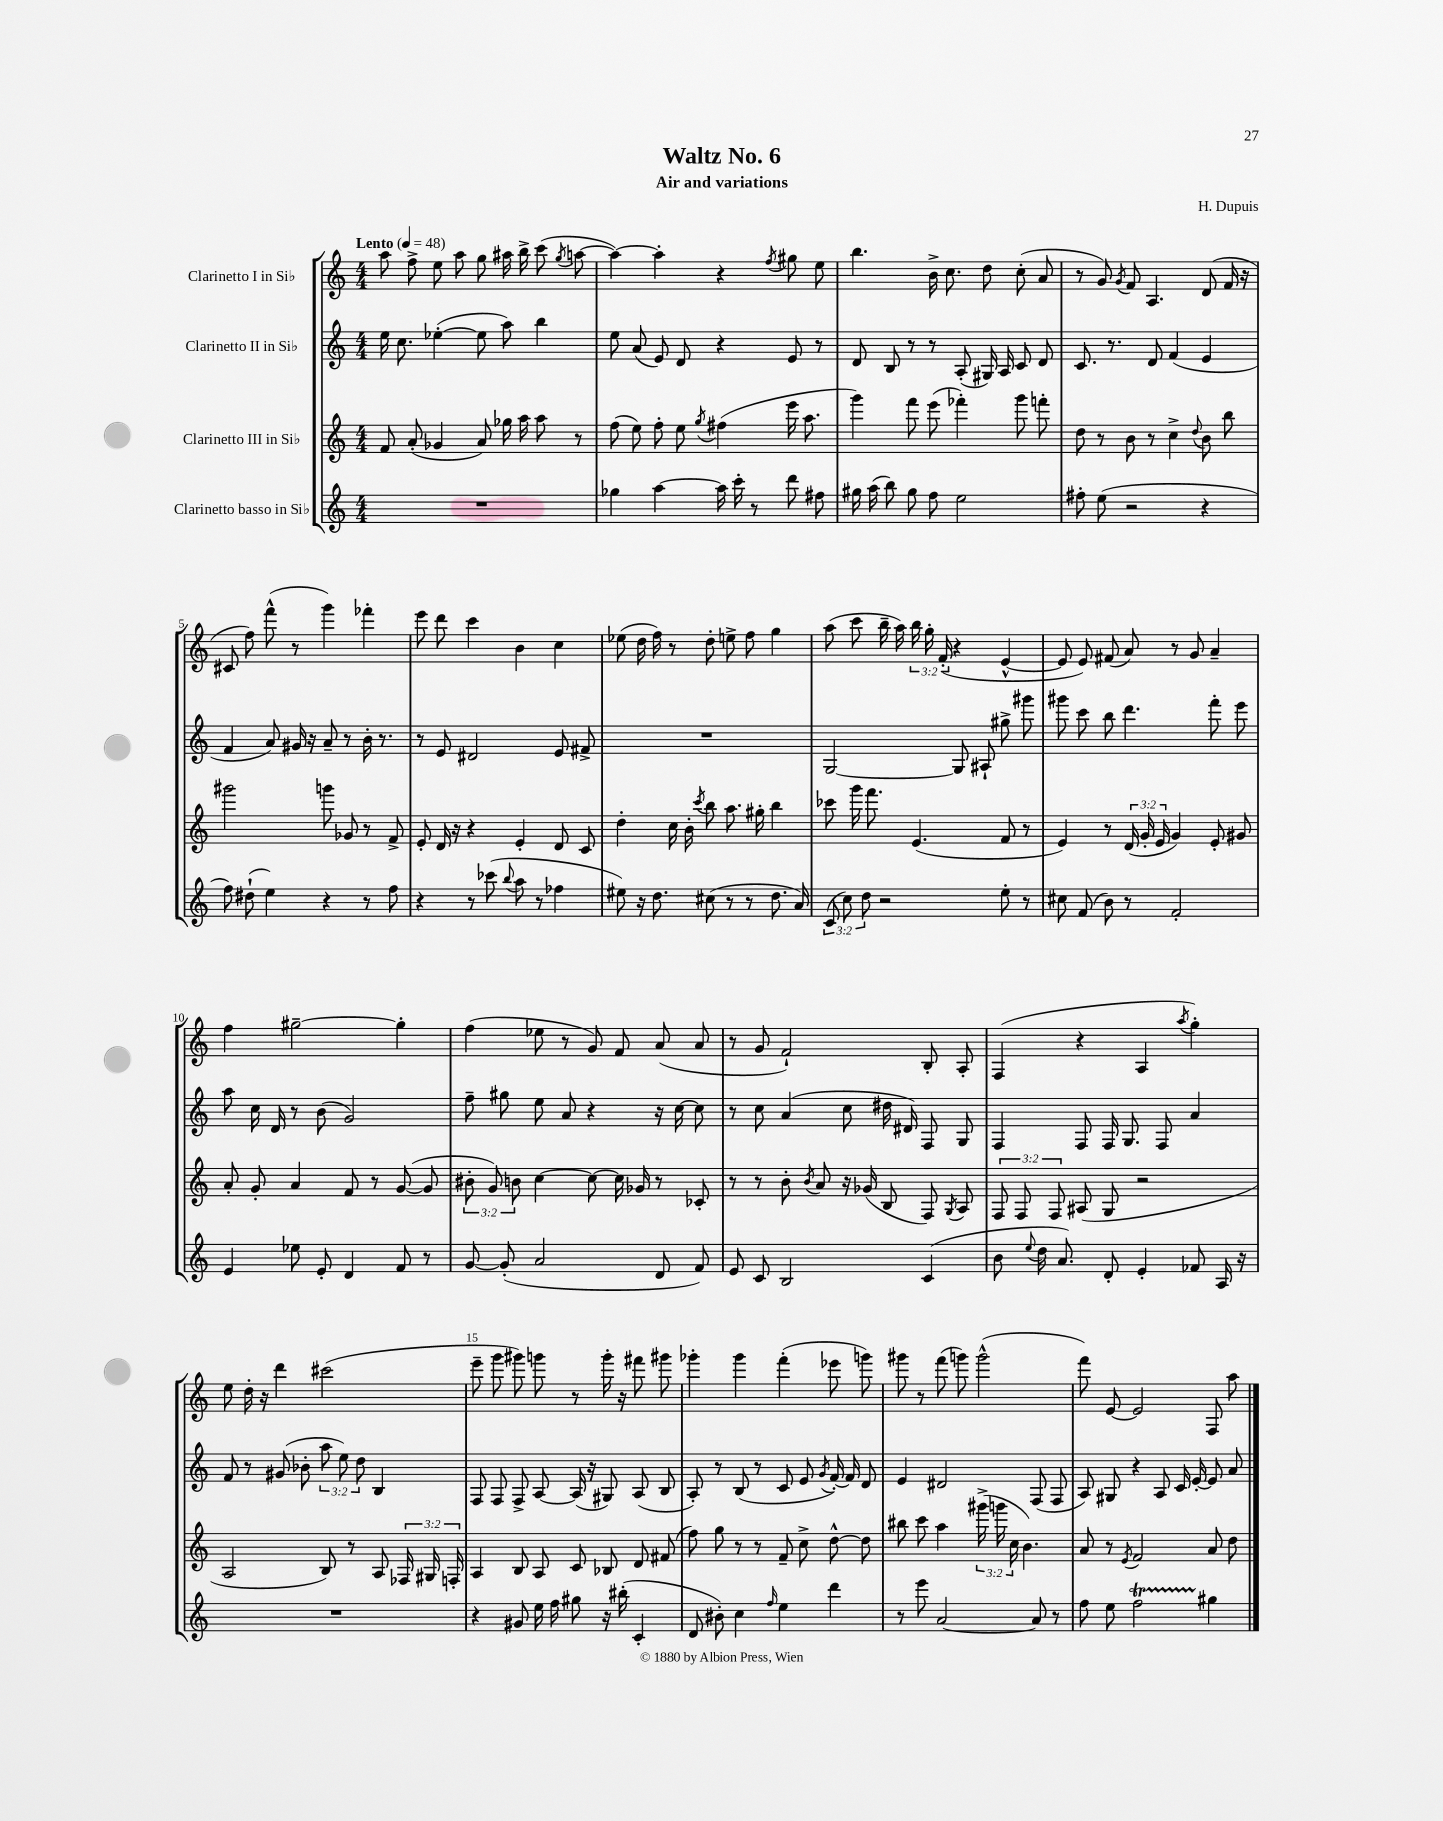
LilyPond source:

\header { title = "Waltz No. 6" composer = "H. Dupuis" subtitle = "Air and variations" }
<<
\new StaffGroup <<
\new Staff = "s0" \with { instrumentName = "Clarinetto I in Sib" } {
    \clef treble \key c \major \numericTimeSignature \time 4/4 \override Staff.TupletNumber.text = #tuplet-number::calc-fraction-text \tempo "Lento" 4 = 48
    \autoBeamOff a''8 f''8-> e''8 a''8 g''8 ais''16 b''16-> c'''8( \acciaccatura { g''8 } a''8~ |
    a''4~) a''4-. r4 \acciaccatura { f''8 } gis''8 e''8 |
    b''4. b'16-> c''8. d''8 c''8-.( a'8 |
    r8 g'8) \acciaccatura { g'8 } f'8 a4. d'8( f'16 r16 |
    cis'8 f''8) f'''8-^( r8 g'''4) fes'''4-. |
    e'''8 d'''8 c'''4 b'4 c''4 |
    ees''8( d''16 f''16) r8 d''8-. e''8-> f''8 g''4 |
    a''8( c'''8 b''16-- a''16) \tuplet 3/2 { b''16 g''16-. f'16-.( } r4 e'4~-^ |
    e'8 e'8) fis'8( a'8) r8 g'8 a'4-- |
    f''4 gis''2~-- gis''4-. |
    f''4( ees''8 r8 g'8) f'8 a'8( a'8 |
    r8 g'8 f'2-!) b8-. a8-. |
    f4( r4 a4 \acciaccatura { a''8 } g''4-.) |
    e''8 d''16-. r16 d'''4 cis'''2( |
    e'''8-- g'''8 gis'''8) g'''8 r8 g'''16-. r16 fis'''8 gis'''8 |
    ges'''4-. ges'''4 f'''4-.( ees'''8 g'''8) |
    gis'''8 r8 f'''8( g'''8) g'''2-^( |
    f'''8) e'8~ e'2 f8 a''8 \bar "|." |
}
\new Staff = "s1" \with { instrumentName = "Clarinetto II in Sib" } {
    \clef treble \key c \major \numericTimeSignature \time 4/4 \override Staff.TupletNumber.text = #tuplet-number::calc-fraction-text
    \autoBeamOff e''16 c''8. ees''4~-.( ees''8 a''8) b''4 |
    e''8 a'8( e'8) d'8 r4 e'8 r8 |
    d'8 b8 r8 r8 a8-.( gis16) a16 c'8 d'8 |
    c'8. r8. d'8 f'4( e'4 |
    f'4 a'8) gis'16 r16 a'8-- r8 b'16-. r8. |
    r8 e'8 dis'2 e'8 fis'8-> |
    R1 |
    g2~ g8 ais8-! gis''8-> gis'''8 |
    gis'''8 c'''8 b''8 d'''4. f'''8-. e'''8 |
    a''8 c''16 d'16 r8 b'8( g'2) |
    f''8-- gis''8 e''8 a'8 r4 r16 c''16~ c''8 |
    r8 c''8 a'4( c''8 dis''16 dis'16) f8 g8 |
    f4 f8 f16 g8. f8 a'4 |
    f'8 r8 gis'8( bes'8-. \tuplet 3/2 { a''8 e''8) d''8 } b4 |
    f8 f8 f8-> a8~ a16( r16 gis8) a8( b8 |
    a8-.) r8 b8( r8 c'8 e'8 \acciaccatura { g'8 } f'16~-.) f'16 d'8 |
    e'4 dis'2 f8( f8 |
    a8) gis8 r4 a8 c'16 e'16~-. e'8 a'8 \bar "|." |
}
\new Staff = "s2" \with { instrumentName = "Clarinetto III in Sib" } {
    \clef treble \key c \major \numericTimeSignature \time 4/4 \override Staff.TupletNumber.text = #tuplet-number::calc-fraction-text
    \autoBeamOff f'8 a'8-.( ges'4 a'8) ges''16 a''16 a''8 r8 |
    f''8( e''8) f''8-. e''8 \acciaccatura { g''8 } fis''4( e'''16 a''8. |
    g'''4) f'''8 e'''8( fes'''4-.) g'''8 f'''8-. |
    d''8 r8 b'8 r8 c''4-> \appoggiatura { d''8 } b'8 b''8 |
    gis'''2 g'''8 ges'8 r8 f'8-> |
    e'8-. d'16 r16 r4 e'4-. d'8 c'8 |
    d''4-. c''16 b'16-. \acciaccatura { c'''8 } b''8 a''8. gis''16-. b''4 |
    ces'''8 g'''16 f'''8. e'4.( f'8 r8 |
    e'4) r8 \tuplet 3/2 { d'16( g'16-. e'16 } g'4) e'8-. gis'8 |
    a'8-. g'8-. a'4 f'8 r8 g'8~( g'8 |
    \tuplet 3/2 { bis'8-. g'8) b'8 } c''4~ c''8~ c''16 ges'16 r8 ces'8-. |
    r8 r8 b'8-. \acciaccatura { b'8 } a'8 r16 ges'16( b8 f8) \acciaccatura { g8 } a8 |
    \tuplet 3/2 { f8 f8 f8 } ais8( g8 r2 |
    a2 b8) r8 a8 \tuplet 3/2 { fes16 gis16 f16-. } |
    a4 b8 a8 c'8 bes8 d'8 fis'8( |
    f''8) g''8 r8 r8 f'8-- c''8-> d''8~-^ d''8 |
    bis''8 c'''8 a''4 \tuplet 3/2 { gis'''16->( g'''16 c''16 } b'4.) |
    a'8 r8 \acciaccatura { e'8 } f'2 a'8 d''8 \bar "|." |
}
\new Staff = "s3" \with { instrumentName = "Clarinetto basso in Sib" } {
    \clef treble \key c \major \numericTimeSignature \time 4/4 \override Staff.TupletNumber.text = #tuplet-number::calc-fraction-text
    \autoBeamOff R1 |
    ges''4 a''4~ a''16 c'''16-. r8 d'''8 fis''8 |
    gis''16 a''16( b''8) gis''8 f''8 e''2 |
    fis''8-. e''8( r2 r4 |
    f''8) dis''8-!( e''4) r4 r8 f''8 |
    r4 r8 ces'''8( \appoggiatura { b''8 } a''8 r8 fes''4 |
    eis''8) r16 d''8. cis''8( r8 r8 d''8. a'16) |
    \tuplet 3/2 { c'8( c''8) d''8 } r2 e''8-. r8 |
    cis''8 f'8( b'8) r8 f'2-. |
    e'4 ees''8 e'8-. d'4 f'8 r8 |
    g'8~ g'8-.( a'2 d'8 f'8) |
    e'8 c'8 b2 c'4( |
    b'8 \appoggiatura { e''8 } d''16 a'8.) d'8-. e'4-. fes'8 a16 r16 |
    R1 |
    r4 gis'8 e''16 f''16 gis''8 r16 bis''16-.( c'4-. |
    d'8 bis'8-.) c''4 \grace { f''16 } e''4 d'''4 |
    r8 e'''8 a'2~ a'8 r8 |
    f''8 e''8 f''2\startTrillSpan gis''4\stopTrillSpan \bar "|." |
}
>>
>>
\layout { \context { \Score \override BarNumber.break-visibility = ##(#f #t #t) barNumberVisibility = #(every-nth-bar-number-visible 5) } }
